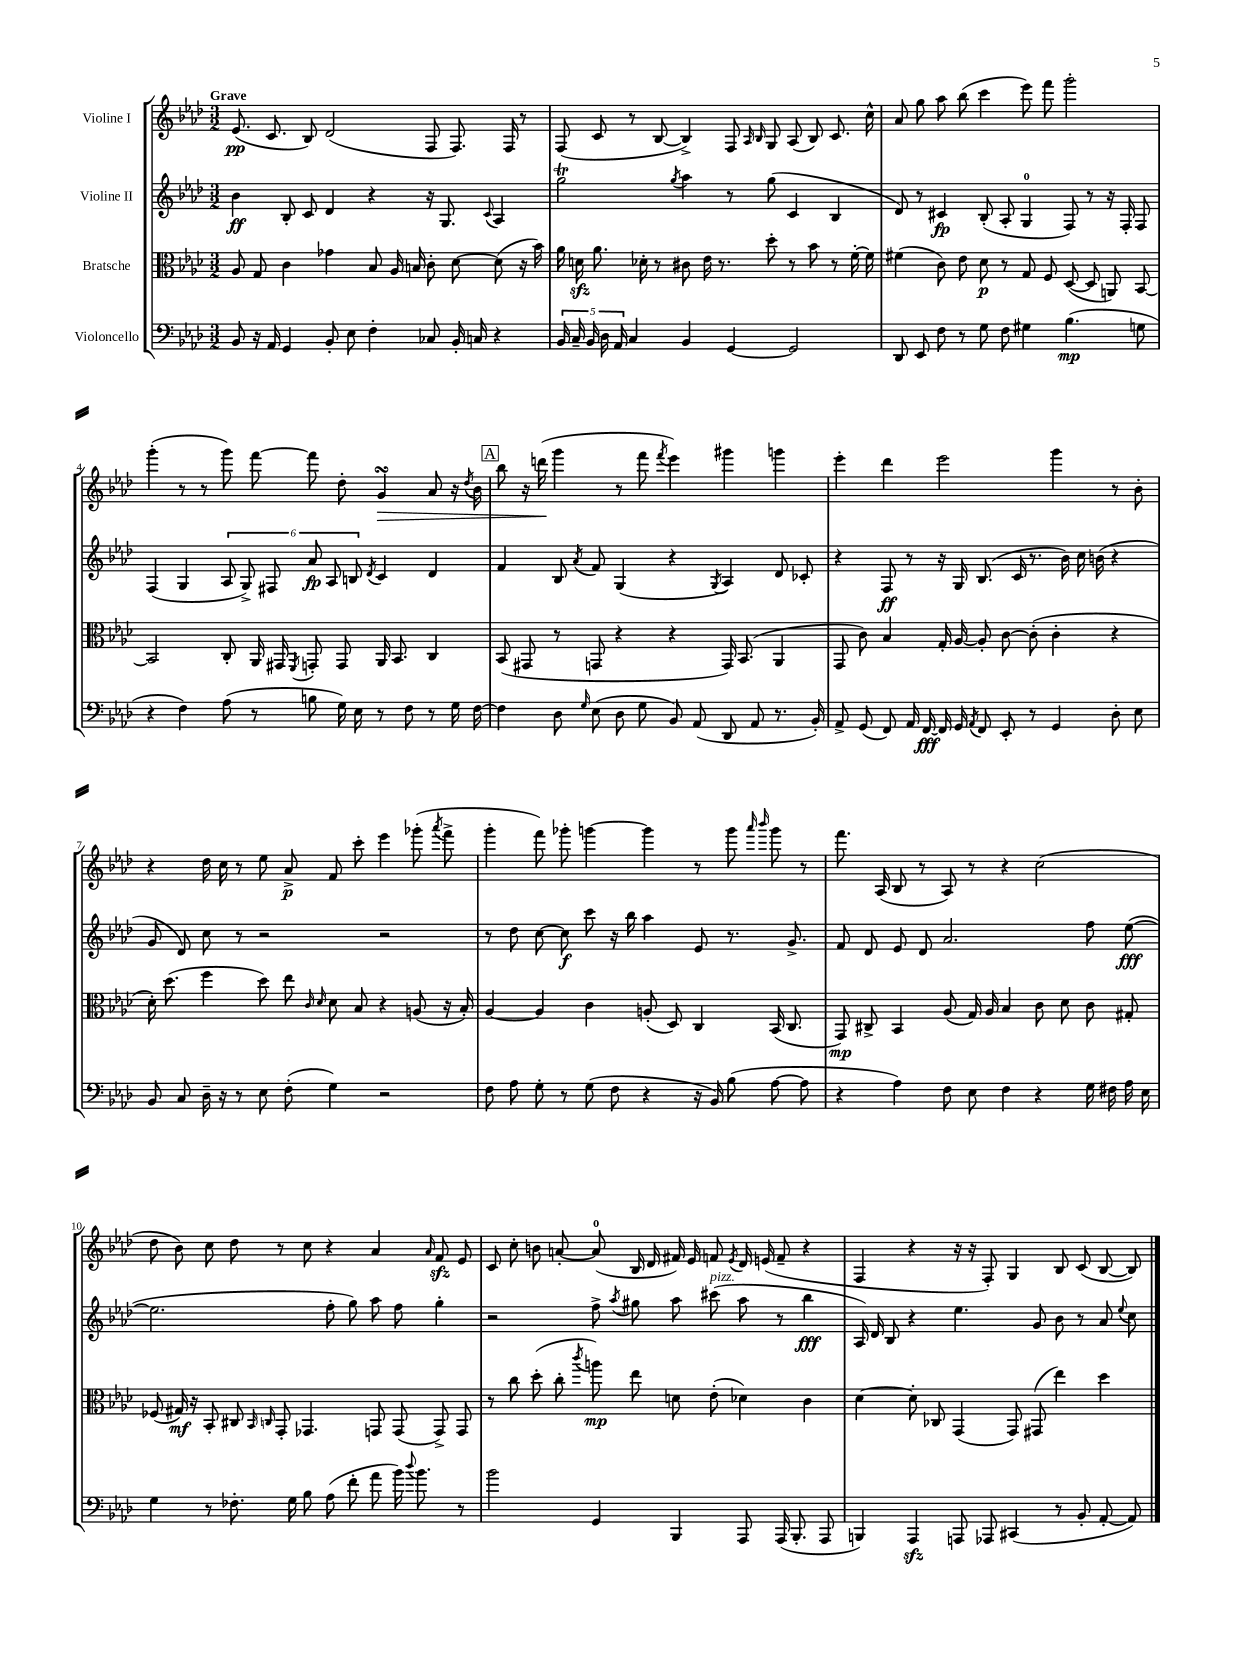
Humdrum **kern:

**kern	**kern	**kern	**kern
*staff4	*staff3	*staff2	*staff1
*clefF4	*clefC3	*clefG2	*clefG2
*k[b-e-a-d-]	*k[b-e-a-d-]	*k[b-e-a-d-]	*k[b-e-a-d-]
*M3/2	*M3/2	*M3/2	*M3/2
8BB-	8A-	4b-	(8.e-
16r	8G	.	.
16AA-	.	.	8.c
4GG	4c	8B-'	.
.	.	8c	8B-)
8BB-'	4g-	4d-	(2d-
8E-	.	.	.
4F'	8B-	4r	.
.	16A-	.	.
.	16B	.	.
8C-	8c'	16r	8F
.	.	8.G	.
16BB-'	[8d-	.	8.F)
16C	.	.	.
.	.	8qqc	.
4r	(8d-]	4A-	.
.	.	.	16F
.	16r	.	8r
.	16b-)	.	.
=	=	=	=
20BB-	16a-	2gg	(8F
20C~	.	.	.
.	16d	.	.
20BB-	.	.	.
.	8.a-	.	8c
20D-	.	.	.
20AA-	.	.	.
4C	.	.	8r
.	16d-'	.	.
.	8r	.	[8B-
.	.	8qgg	.
4BB-	8c#	4aa-	4B-^])
.	16e-	.	.
.	8.r	.	.
[4GG	.	8r	8F
.	.	.	16qqA-
.	.	.	16qqB-
.	8dd-'	(8gg	8G
2GG]	8r	4c	(8A-
.	8b-	.	8B-)
.	8r	4B-	8.c
.	[16f'	.	.
.	16f]	.	16cc^^
=	=	=	=
8DD-	(4f#	8d-)	8a-
8EE-	.	8r	8gg
8F	8c)	4c#	8aa-
8r	8e-	.	(8bb-
8G	8d-	(8B-'	4ccc
8F	8r	8A-'	.
4G#	8G	4G	8eee-)
.	8F	.	8fff
(4.B-	([8D-	8F)	2ggg'
.	8D-]	8r	.
.	8AA)	16r	.
.	.	16F'	.
8G	[8BB-	8F	.
=	=	=	=
4r	2BB-]	(4F	(4ggg'
4F)	.	4G	8r
.	.	.	8r
(8A-	8C'	12A-	8ggg)
.	.	12G^)	.
8r	16AA-	.	[8fff
.	.	12F#	.
.	16GG#	.	.
.	8qFF	.	.
8B	8GG'	12a-	8fff]
.	.	12A-	.
16G)	8GG	.	8dd-'
.	.	12B	.
16E-	.	.	.
.	.	8qd-	.
8r	16AA-	4c	4g
.	8.BB-	.	.
8F	.	.	.
8r	4C	4d-	8a-
16G	.	.	16r
.	.	.	8qdd-
[16F	.	.	16b-
=	=	=	=
4F]	(8BB-	4f	8bb-
.	8GG#	.	16r
.	.	.	(16ddd
8D-	8r	8B-	4ggg
16qqG	.	8qa-	.
(8E-	8GG	8f	.
8D-	4r	(4G	8r
8G	.	.	8fff
.	.	.	8qfff
8BB-)	4r	4r	4eee-)
(8AA-	.	.	.
.	.	8qG	.
8DD-	16GG)	4A-)	4ggg#
.	(8.BB-	.	.
8AA-	.	.	.
8.r	4AA-	8d-	4ggg
.	.	8c-'	.
16BB-')	.	.	.
=	=	=	=
8AA-^	8GG	4r	4eee-'
(8GG	8c)	.	.
8FF)	4B-	8F	4ddd-
16AA-	.	8r	.
[16FF	.	.	.
16FF]	16G'	16r	2eee-
16GG	[16A-	16G	.
8qAA-	.	.	.
8FF	8A-']	(8.B-	.
8EE-'	[8c	.	.
.	.	16c	.
8r	(8c']	8.r	.
4GG	4c'	.	4ggg
.	.	16b-)	.
.	.	16cc	.
.	.	(16b	.
8D-'	4r	4r	8r
8E-	.	.	8b-'
=	=	=	=
8BB-	16d-')	8g	4r
.	(8.dd-	.	.
8C	.	8d-)	.
16D-~	4ff	8cc	16dd-
16r	.	.	16cc
8r	.	8r	8r
8E-	8dd-)	2r	8ee-
(8F'	8ee-	.	8a-^
.	16qqc	.	.
.	16qqd-	.	.
4G)	8d-	.	8f
.	8B-	.	8ccc'
2r	4r	2r	4eee-
.	(8A	.	(8ggg-'
.	.	.	8qaaa-
.	16r	.	8fff^
.	16B-')	.	.
=	=	=	=
8F	[4A-	8r	4ggg'
8A-	.	8dd-	.
8G'	4A-]	[8cc	8fff)
8r	.	8cc]	8ggg-'
(8G	4c	8ccc	[4ggg
8F	.	16r	.
.	.	16bb-	.
4r	(8A'	4aa-	4ggg]
.	8D-)	.	.
16r	4C	8e-	8r
16BB-)	.	.	.
(8B-	.	8.r	8ggg
.	.	.	16qqaaa-
.	.	.	16qqbbb-
[8A-	(16BB-	.	8ggg
.	8.C	8.g^	.
8A-]	.	.	8r
=	=	=	=
4r	8GG)	8f	8.fff
.	8C#^	8d-	.
.	.	.	(16A-
4A-)	4BB-	8e-	8B-
.	.	8d-	8r
8F	(8A-	2.a-	8A-)
8E-	16G)	.	8r
.	16A-	.	.
4F	4B-	.	4r
4r	8c	.	(2cc
.	8d-	.	.
16G	8c	8ff	.
16F#	.	.	.
16A-	8G#'	([8ee-	.
16E-	.	.	.
=	=	=	=
4G	(8F-	2.ee-]	8dd-
.	16G#)	.	8b-)
.	16r	.	.
8r	8BB-'	.	8cc
8.F-'	8C#	.	8dd-
.	16qqBB-	.	.
.	16qqC	.	.
.	8GG'	.	8r
16G	.	.	.
8B-	4.GG-	.	8cc
(8A-	.	8ff'	4r
8f'	.	8gg)	.
8a-	8GG	8aa-	4a-
16b-)	(8GG	8ff	.
8qqdd-	.	.	.
8.b-	.	.	.
.	.	.	16qqa-
.	8GG^)	4gg'	8f
8r	8GG	.	8e-
=	=	=	=
2b-	8r	2r	8c
.	8cc	.	8cc'
.	(8dd-'	.	8b
.	8cc'	.	[8a'
.	8qccc	.	.
4GG	8aa)	8ff^	(8a]
.	.	8qaa-	.
.	8ee-	8gg#	16B-
.	.	.	16d-
4BBB-	8d	8aa-	16f#)
.	.	.	16e-
.	(8e-'	(8ccc#	8f
.	.	.	8qe-
8AAA-	4d-)	8aa-	16d-
.	.	.	(16e
(16AAA-	.	8r	8f~
8.BBB-'	.	.	.
.	4c	4bb-	4r
8AAA-	.	.	.
=	=	=	=
4BBB)	[4d-	16A-)	4F
.	.	16d-	.
.	.	8B-	.
4AAA-	8d-']	4r	4r
.	8C-	.	.
8AAA	(4GG	4.ee-	16r
.	.	.	16r
8AAA-	.	.	8F')
(4CC#	8GG)	.	4G
.	(8GG#	8g	.
8r	4ee-)	8b-	8B-
8BB-'	.	8r	(8c
[8AA-'	4dd-	8a-	[8B-
.	.	8qqee-	.
8AA-])	.	8cc	8B-])
==	==	==	==
*-	*-	*-	*-
